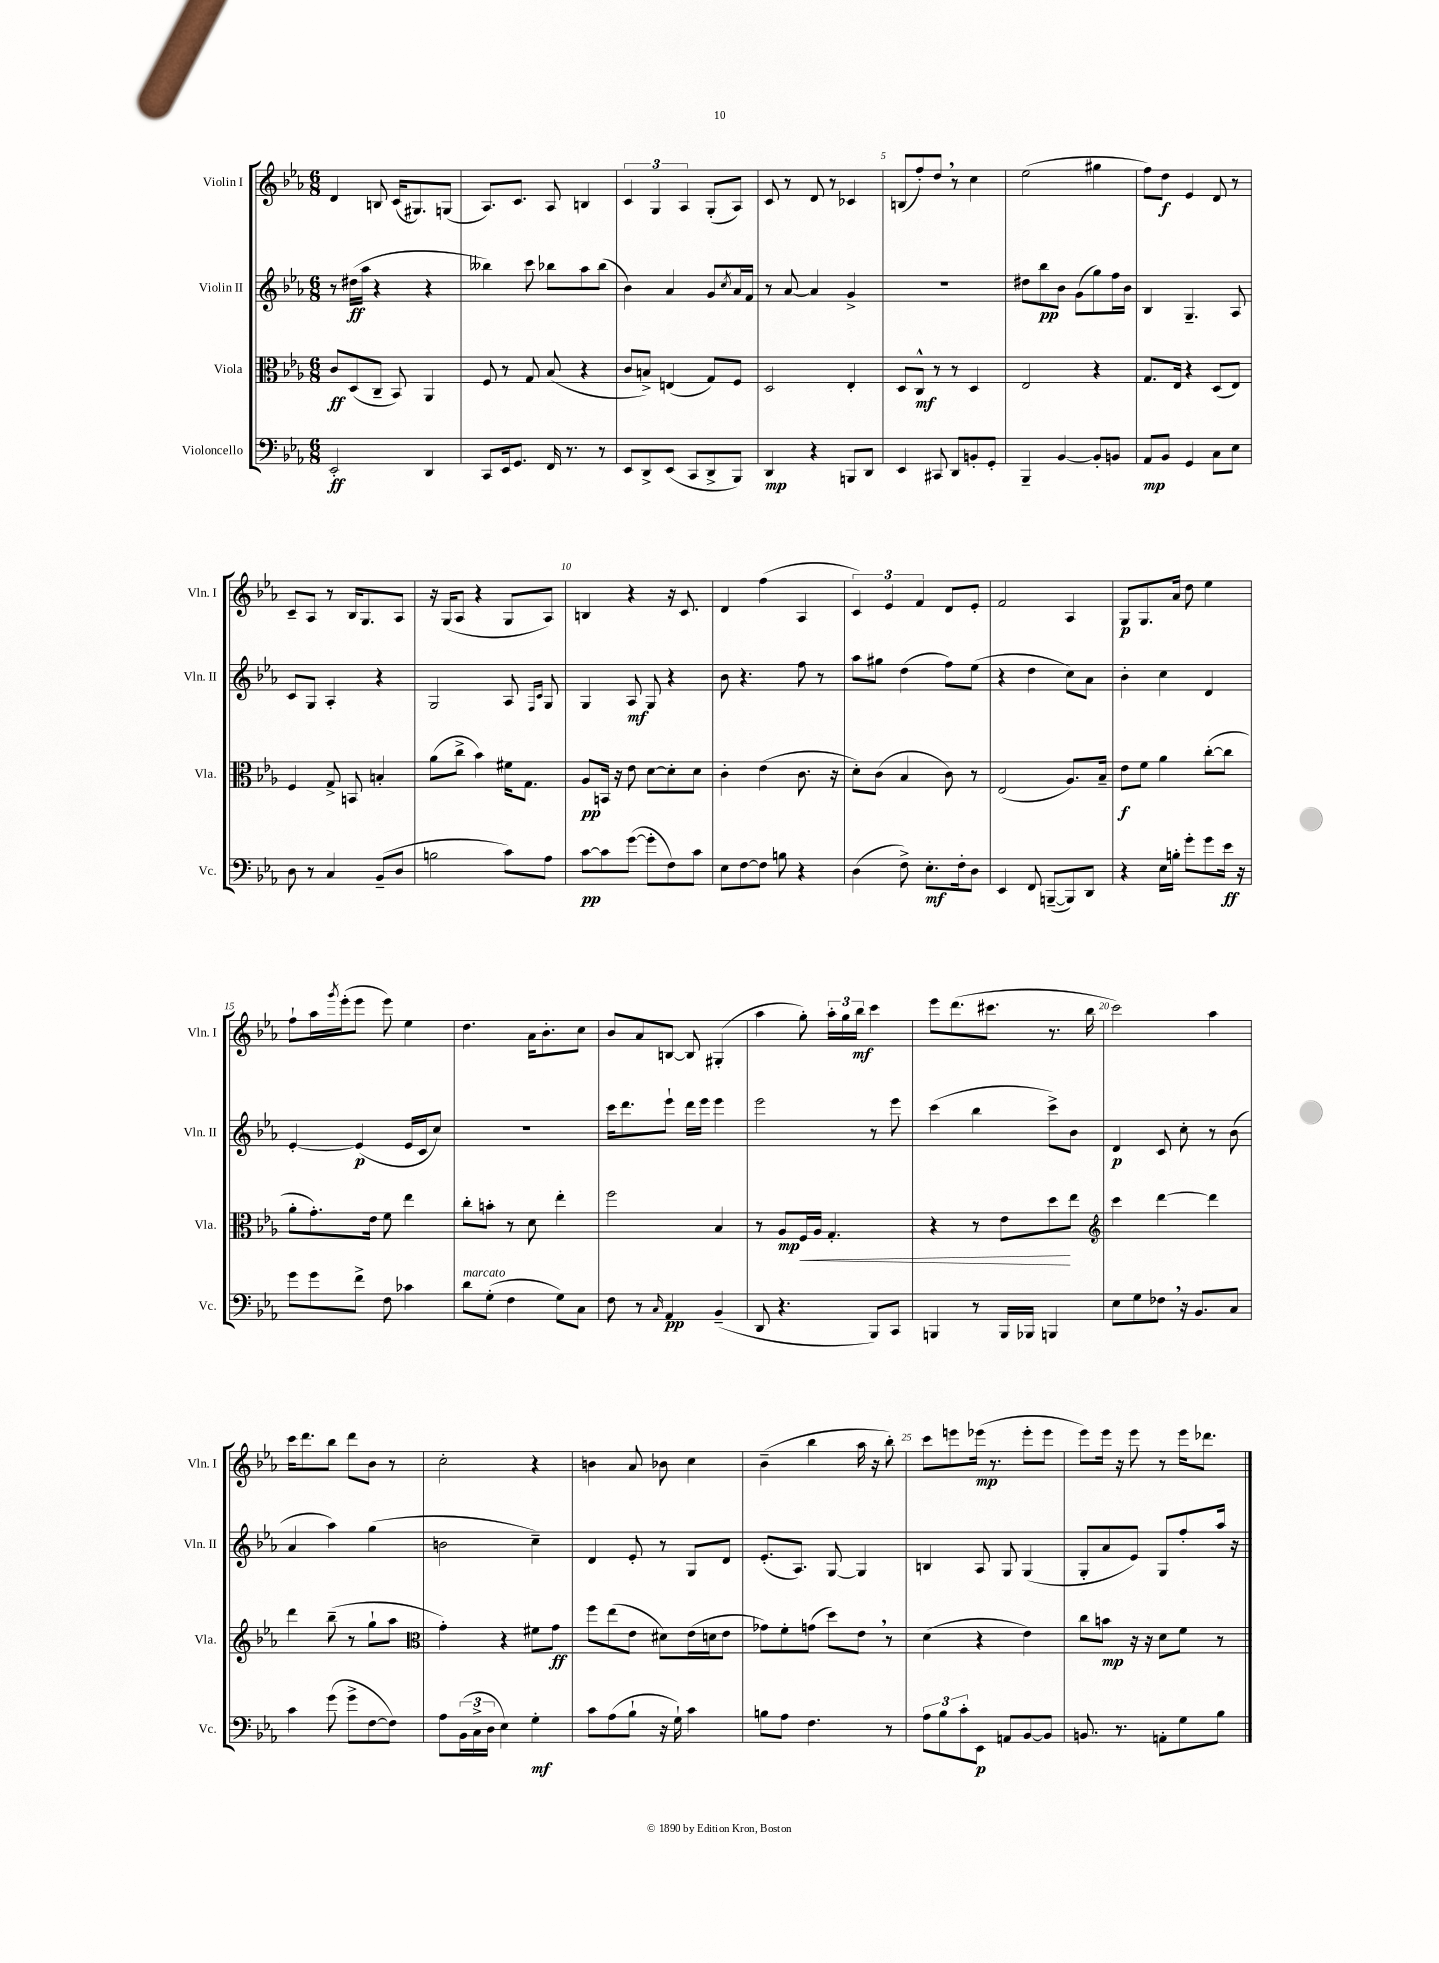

**kern	**dynam	**kern	**dynam	**kern	**dynam	**kern	**dynam
*part4	*part4	*part3	*part3	*part2	*part2	*part1	*part1
*staff4	*staff4	*staff3	*staff3	*staff2	*staff2	*staff1	*staff1
*I"Violoncello	*	*I"Viola	*	*I"Violin II	*	*I"Violin I	*
*I'Vc.	*	*I'Vla.	*	*I'Vln. II	*	*I'Vln. I	*
*clefF4	*	*clefC3	*	*clefG2	*	*clefG2	*
*k[b-e-a-]	*	*k[b-e-a-]	*	*k[b-e-a-]	*	*k[b-e-a-]	*
*M6/8	*	*M6/8	*	*M6/8	*	*M6/8	*
=1	=1	=1	=1	=1	=1	=1	=1
2EE-'/	ff	8c/L	ff	8r	.	4d/	.
.	.	(8D/	.	(16dd#X\LL	ff	.	.
.	.	.	.	16aa-\JJ	.	.	.
.	.	8C~/J	.	4r	.	8Bn/	.
.	.	8BB-/)	.	.	.	(16c/KL	.
.	.	.	.	.	.	8.G#X/)	.
4DD/	.	4AA-/	.	4r	.	.	.
.	.	.	.	.	.	(8Gn/J	.
=2	=2	=2	=2	=2	=2	=2	=2
8CC/L	.	8F/	.	4bb--X\)	.	8.A-/L)	.
16EE-/k	.	8r	.	.	.	.	.
8.GG/J	.	.	.	.	.	8.c/J	.
.	.	8G/	.	8ccc\	.	.	.
16FF/	.	(8B-/	.	8bb-X\L	.	8A-/	.
8.r	.	.	.	.	.	.	.
.	.	4r	.	8aa-\	.	4Bn/	.
8r	.	.	.	(8bb-\J	.	.	.
=3	=3	=3	=3	=3	=3	=3	=3
8EE-/L	.	8c/L	.	4b-\)	.	6c/	.
8DD^/	.	8Bn^/J)	.	.	.	.	.
.	.	.	.	.	.	6G/	.
(8EE-/J	.	(4En/	.	4a-/	.	.	.
.	.	.	.	.	.	6A-/	.
8CC/L	.	.	.	.	.	.	.
8DD^/	.	8G/L)	.	8g/L	.	(8G'/L	.
.	.	.	.	8qcc/	.	.	.
8BBB-/J)	.	8F/J	.	16a-/L	.	8A-/J)	.
.	.	.	.	16f/JJ	.	.	.
=4	=4	=4	=4	=4	=4	=4	=4
4DD/	mp	2D/	.	8r	.	8c/	.
.	.	.	.	[8a-/	.	8r	.
4r	.	.	.	4a-/]	.	8d/	.
.	.	.	.	.	.	8r	.
8BBBn/L	.	4E-'/	.	4g^/	.	4c-X/	.
8DD/J	.	.	.	.	.	.	.
=5	=5	=5	=5	=5	=5	=5	=5
4EE-/	.	8D/L	.	2.r	.	(8Bn/L	.
.	.	8C^^/J	mf	.	.	8ff'/)	.
8CC#X/	.	8r	.	.	.	8dd,/J	.
8DD/L	.	8r	.	.	.	8r	.
8BBn'/	.	4D/	.	.	.	4cc\	.
8GG'/J	.	.	.	.	.	.	.
=6	=6	=6	=6	=6	=6	=6	=6
4BBB-~/	.	2E-/	.	8dd#X\L	.	(2ee-\	.
.	.	.	.	8bb-\	pp	.	.
[4BB-/	.	.	.	8b-\J	.	.	.
.	.	.	.	(8g\L	.	.	.
8BB-'/L]	.	4r	.	8gg\)	.	4gg#X\	.
8BBn/J	.	.	.	16ff\L	.	.	.
.	.	.	.	16b-\JJ	.	.	.
=7	=7	=7	=7	=7	=7	=7	=7
8AA-/L	mp	8.G/L	.	4B-/	.	8ff\L)	.
8BB-/J	.	.	.	.	.	8dd\J	f
.	.	16E-/Jk	.	.	.	.	.
4GG/	.	4r	.	4.G~/	.	4e-/	.
8C\L	.	(8D/L	.	.	.	8d/	.
8E-\J	.	8E-/J)	.	8A-/	.	8r	.
!!LO:LB:g=z
=8	=8	=8	=8	=8	=8	=8	=8
8D\	.	4F/	.	8c/L	.	8c~/L	.
8r	.	.	.	8G/J	.	8A-/J	.
4C/	.	8G^/	.	4A-'/	.	8r	.
.	.	8BBn/	.	.	.	16B-/KL	.
.	.	.	.	.	.	8.G/	.
(8BB-~/L	.	4Bn'/	.	4r	.	.	.
8D/J	.	.	.	.	.	8A-/J	.
=9	=9	=9	=9	=9	=9	=9	=9
2Bn\	.	(8a-\L	.	2G/	.	16r	.
.	.	.	.	.	.	(16G/KL	.
.	.	8cc^\J	.	.	.	8A-/J	.
.	.	4b-\)	.	.	.	4r	.
8c\L)	.	16f#X\KL	.	8A-/	.	8G/L	.
.	.	8.G\J	.	.	.	.	.
.	.	.	.	16qqF/LL	.	.	.
.	.	.	.	16qqc/JJ	.	.	.
8A-\J	.	.	.	8G/	.	8A-/J)	.
=10	=10	=10	=10	=10	=10	=10	=10
[8c\L	pp	8A-/L	pp	4G/	.	4Bn/	.
8c\]	.	16BBn/Jk	.	.	.	.	.
.	.	16r	.	.	.	.	.
([8g\J	.	8e-\	.	8A-/	mf	4r	.
8g'\L]	.	[8d\L	.	8G/	.	.	.
8F\)	.	8d'\]	.	4r	.	16r	.
.	.	.	.	.	.	8.c/	.
8c\J	.	8d\J	.	.	.	.	.
=11	=11	=11	=11	=11	=11	=11	=11
8E-\L	.	4c'\	.	8b-\	.	4d/	.
[8F\	.	.	.	4.r	.	.	.
8F\J]	.	(4e-\	.	.	.	(4ff\	.
8Bn\	.	.	.	.	.	.	.
4r	.	8.c\	.	8ff\	.	4A-/	.
.	.	.	.	8r	.	.	.
.	.	16r	.	.	.	.	.
=12	=12	=12	=12	=12	=12	=12	=12
(4D\	.	8d'\L)	.	8aa-\L	.	6c/)	.
.	.	(8c\J	.	8gg#X\J	.	.	.
.	.	.	.	.	.	6e-/	.
8F^\)	.	4B-/	.	(4dd\	.	.	.
.	.	.	.	.	.	6f/	.
8.E-'\L	mf	.	.	.	.	.	.
.	.	8c\)	.	8ff\L)	.	8d/L	.
16F'\k	.	.	.	.	.	.	.
8D\J	.	8r	.	(8ee-\J	.	8e-'/J	.
=13	=13	=13	=13	=13	=13	=13	=13
4EE-/	.	(2E-/	.	4r	.	2f/	.
8FF/	.	.	.	4dd\	.	.	.
([8BBBn~/L	.	.	.	.	.	.	.
8BBB/])	.	8.A-/L)	.	8cc\L)	.	4A-/	.
8DD/J	.	.	.	8a-\J	.	.	.
.	.	16B-~/Jk	.	.	.	.	.
=14	=14	=14	=14	=14	=14	=14	=14
4r	.	8e-\L	f	4b-'\	.	8G/L	p
.	.	8f\J	.	.	.	8.G/	.
16E-\LL	.	4a-\	.	4cc\	.	.	.
16Bn'\JJ	.	.	.	.	.	16a-/Jk	.
8g'\L	.	.	.	.	.	8dd\	.
8g\	.	([8cc'\L	.	4d/	.	4ee-\	.
16e-\Jk	ff	8cc\J]	.	.	.	.	.
16r	.	.	.	.	.	.	.
!!LO:LB:g=z
=15	=15	=15	=15	=15	=15	=15	=15
8g\L	.	8a-'\L	.	[4e-'/	.	8ff`\L	.
8g\	.	8.g'\)	.	.	.	16aa-\L	.
.	.	.	.	.	.	8qggg/	.
.	.	.	.	.	.	(16eee-'\J	.
8f^\J	.	.	.	(4e-/]	p	8eee-\J	.
.	.	16e-\Jk	.	.	.	.	.
8F\	.	8f\	.	.	.	8eee-\)	.
4c-X\	.	4ee-\	.	16e-/LL	.	4ee-\	.
.	.	.	.	16c/J	.	.	.
.	.	.	.	8cc/J)	.	.	.
=16	=16	=16	=16	=16	=16	=16	=16
!LO:TX:a:i:t=marcato	!	!	!	!	!	!	!
8d\L	.	8cc'\L	.	2.r	.	4.dd\	.
(8G'\J	.	8bn'\J	.	.	.	.	.
4F\	.	8r	.	.	.	.	.
.	.	8d\	.	.	.	16a-\KL	.
.	.	.	.	.	.	8.b-'\	.
8G\L)	.	4ee-'\	.	.	.	.	.
8C\J	.	.	.	.	.	8cc\J	.
=17	=17	=17	=17	=17	=17	=17	=17
8F\	.	2ff\	.	16ccc\KL	.	8b-/L	.
.	.	.	.	8.ddd\	.	.	.
8r	.	.	.	.	.	8a-/	.
16qqC/	.	.	.	.	.	.	.
4AA-/	pp	.	.	8eee-`\J	.	[8Bn/J	.
.	.	.	.	16ddd\LL	.	8B/]	.
.	.	.	.	16eee-\JJ	.	.	.
(4BB-~/	.	4B-/	.	4eee-\	.	(4G#X'/	.
=18	=18	=18	=18	=18	=18	=18	=18
8DD/	.	8r	.	2eee-\	.	4aa-\	.
4.r	.	8A-/L	mp	.	.	.	.
!	!	!	!LO:HP:b	!	!	!	!
.	.	16F/L	<	.	.	8gg'\)	.
.	.	16A-/JJ	.	.	.	.	.
.	.	4.G'/	.	.	.	24aa-'\LL	.
.	.	.	.	.	.	24gg\	.
.	.	.	.	.	.	24bb-\JJ	mf
8BBB-/L)	.	.	.	8r	.	4ccc\	.
8CC/J	.	.	.	8eee-\	.	.	.
=19	=19	=19	=19	=19	=19	=19	=19
4BBBn/	.	4r	.	(4ccc\	.	8eee-\L	.
.	.	.	.	.	.	(8.ddd\	.
8r	.	8r	.	4bb-\	.	.	.
.	.	.	.	.	.	8.ccc#X\J	.
16BBB/LL	.	8e-\L	.	.	.	.	.
16BBB-X/JJ	.	.	.	.	.	.	.
4BBBn/	.	8dd\	.	8ccc^\L)	.	8.r	.
.	.	8ee-\J	[	8b-\J	.	.	.
.	.	.	.	.	.	16bb-\	.
=20	=20	=20	=20	=20	=20	=20	=20
*	*	*clefG2	*	*	*	*	*
8E-\L	.	4ccc\	.	4d/	p	2ccc\)	.
8G\	.	.	.	.	.	.	.
8F-X,\J	.	[4ddd\	.	8c/	.	.	.
16r	.	.	.	8cc'\	.	.	.
8.BB-/L	.	.	.	.	.	.	.
.	.	4ddd\]	.	8r	.	4aa-\	.
8C/J	.	.	.	(8b-\	.	.	.
!!LO:LB:g=z
=21	=21	=21	=21	=21	=21	=21	=21
4c\	.	4ddd\	.	4a-/	.	16ccc\KL	.
.	.	.	.	.	.	8.ddd\	.
(8g\	.	(8bb-~\	.	4aa-\)	.	8bb-\J	.
8g^\L	.	8r	.	.	.	8ddd\L	.
[8F\	.	8gg`\L	.	(4gg\	.	8b-\J	.
8F\J])	.	8aa-\J	.	.	.	8r	.
=22	=22	=22	=22	=22	=22	=22	=22
*	*	*clefC3	*	*	*	*	*
8A-\L	.	4g'\)	.	2bn\	.	2cc'\	.
(24BB-\L	.	.	.	.	.	.	.
24C^\	.	.	.	.	.	.	.
24D\JJ	.	.	.	.	.	.	.
4E-\)	.	4r	.	.	.	.	.
4G'\	mf	8f#X\L	.	4cc~\)	.	4r	.
.	.	8g\J	ff	.	.	.	.
=23	=23	=23	=23	=23	=23	=23	=23
8c\L	.	8ff\L	.	4d/	.	4bn\	.
(8A-\	.	(8ee-\	.	.	.	.	.
8B-`\J	.	8e-\J	.	8e-'/	.	8a-/	.
16r	.	8d#X\L)	.	8r	.	8b-X\	.
16G`\)	.	.	.	.	.	.	.
4c\	.	(16e-\L	.	8G/L	.	4cc\	.
.	.	16dn\J	.	.	.	.	.
.	.	8e-\J	.	8d/J	.	.	.
=24	=24	=24	=24	=24	=24	=24	=24
8Bn\L	.	8g-X\L)	.	(8.e-'/L	.	(4b-~\	.
8A-\J	.	8f'\	.	.	.	.	.
.	.	.	.	8.A-/J)	.	.	.
4.F\	.	(8gn\J	.	.	.	4bb-\	.
.	.	8dd\L)	.	[8G/	.	.	.
.	.	8e-,\J	.	4G/]	.	16aa-\	.
.	.	.	.	.	.	16r	.
8r	.	8r	.	.	.	8bb-'\)	.
=25	=25	=25	=25	=25	=25	=25	=25
12A-\L	.	(4d\	.	4Bn/	.	8ccc\L	.
12B-\	.	.	.	.	.	.	.
.	.	.	.	.	.	8eeen\	.
12c'\	.	.	.	.	.	.	.
8EE-\J	p	4r	.	8A-/	.	(16eee-X\Jk	mp
.	.	.	.	.	.	8.r	.
8AAn/L	.	.	.	8G/	.	.	.
[8BB-/	.	4e-\)	.	(4G/	.	8eee-'\L	.
8BB-/J]	.	.	.	.	.	8eee-\J	.
=26	=26	=26	=26	=26	=26	=26	=26
8.BBn/	.	8cc\L	.	8G'/L	.	8eee-\L)	.
.	.	8bn\J	mp	8a-/	.	16eee-\Jk	.
8.r	.	.	.	.	.	16r	.
.	.	16r	.	8e-/J)	.	8eee-\	.
.	.	16r	.	.	.	.	.
8AAn'\L	.	8d\L	.	8G/L	.	8r	.
8G\	.	8f\J	.	8ff'/	.	16eee-\KL	.
.	.	.	.	.	.	8.ddd-X\J	.
8B-\J	.	8r	.	16aa-/Jk	.	.	.
.	.	.	.	16r	.	.	.
==	==	==	==	==	==	==	==
*-	*-	*-	*-	*-	*-	*-	*-
